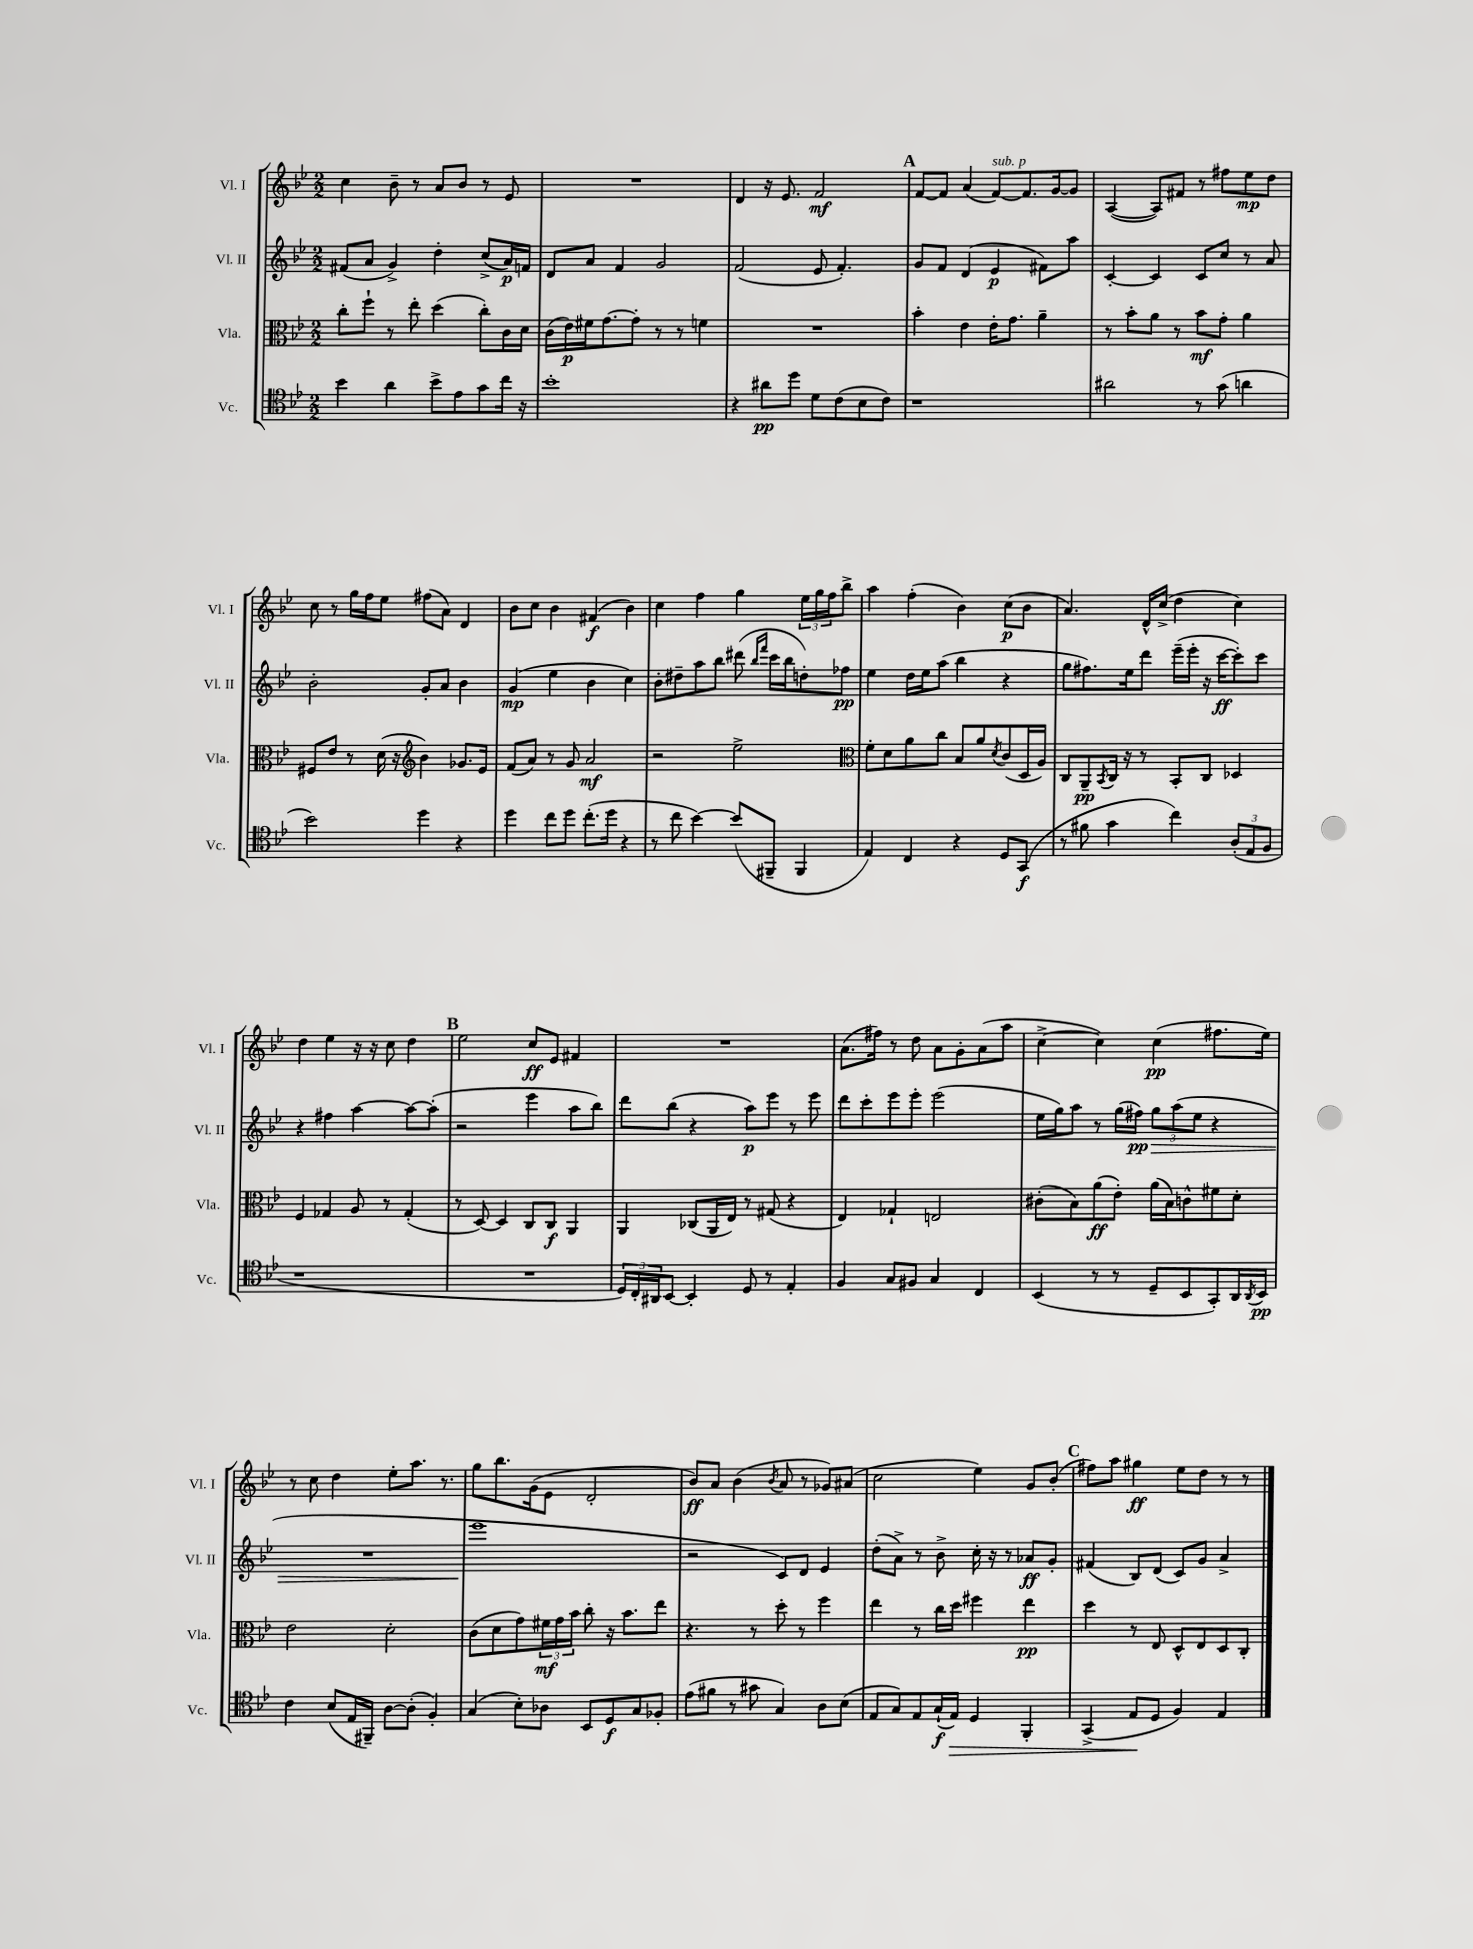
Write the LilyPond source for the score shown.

<<
\new StaffGroup <<
\new Staff = "s0" \with { instrumentName = "Vl. I" shortInstrumentName = "Vl. I" } {
    \clef treble \key bes \major \numericTimeSignature \time 2/2
    c''4 bes'8-- r8 a'8 bes'8 r8 ees'8 |
    R1 |
    d'4 r16 ees'8. f'2\mf |
    \mark \markup { \bold "A" } f'8~ f'8 a'4( f'8~^\markup { \italic "sub. p" }) f'8. g'16~ g'8 |
    a4~( a8) fis'8 r8 fis''8 ees''8\mp d''8 |
    c''8 r8 g''16 f''16 ees''8 fis''8( a'8) d'4 |
    bes'8 c''8 bes'4 fis'4\f( bes'4) |
    c''4 f''4 g''4 \tuplet 3/2 { ees''16 g''16 f''16 } bes''8-> |
    a''4 f''4-.( bes'4) c''8\p( bes'8 |
    a'4.) d'16-^ c''16->( d''4 c''4) |
    d''4 ees''4 r16 r16 c''8 d''4 |
    \mark \markup { \bold "B" } ees''2 c''8\ff ees'8 fis'4 |
    R1 |
    a'8.( fis''16) r8 d''8 a'8 g'8-. a'8( a''8 |
    c''4~-> c''4) c''4\pp( fis''8. ees''16) |
    r8 c''8 d''4 ees''8-. a''8. r8. |
    g''8 bes''8. g'16( ees'8 d'2-. |
    bes'8\ff) a'8 bes'4( \acciaccatura { bes'8 } a'8 r8 ges'8) ais'8( |
    c''2 ees''4) g'8 bes'8-.( |
    \mark \markup { \bold "C" } fis''8) a''8 gis''4\ff ees''8 d''8 r8 r8 \bar "|." |
}
\new Staff = "s1" \with { instrumentName = "Vl. II" shortInstrumentName = "Vl. II" } {
    \clef treble \key bes \major \numericTimeSignature \time 2/2
    fis'8( a'8 g'4->) d''4-. c''8->( a'16\p) f'16 |
    d'8 a'8 f'4 g'2 |
    f'2( ees'8 f'4.-.) |
    \mark \markup { \bold "A" } g'8 f'8 d'4( ees'4\p fis'8) a''8 |
    c'4~-. c'4 c'8 c''8 r8 a'8 |
    bes'2-. g'8-. a'8 bes'4 |
    g'4\mp( ees''4 bes'4 c''4) |
    bes'8-. dis''8-- a''8 bes''8 dis'''8( \grace { bes''16 f'''16 } c'''16 bes''16 d''8-.) fes''8\pp |
    ees''4 d''16 ees''16 a''8( bes''4 r4 |
    g''8 fis''8.) ees''16 d'''8 ees'''16--( ees'''16-. r16 c'''16~\ff c'''8-.) c'''8 |
    r4 fis''4 a''4~ a''8~ a''8-.( |
    \mark \markup { \bold "B" } r2 ees'''4 a''8 bes''8) |
    d'''8 bes''8( r4 a''8\p) ees'''8 r8 ees'''8 |
    d'''8 c'''8-. ees'''8 ees'''8-. ees'''2( |
    ees''16 g''16) a''8 r8 g''16( fis''16\pp) \tuplet 3/2 { g''8\> a''8( ees''8 } r4 |
    R1 |
    ees'''1\! |
    r2 c'8) d'8 ees'4 |
    d''8-.( a'8->) r8 bes'8-> c''16-. r16 r8 aes'8\ff g'8-. |
    \mark \markup { \bold "C" } fis'4( bes8) d'8( c'8) g'8 a'4-> \bar "|." |
}
\new Staff = "s2" \with { instrumentName = "Vla." shortInstrumentName = "Vla." } {
    \clef alto \key bes \major \numericTimeSignature \time 2/2
    c''8-. f''8-! r8 ees''8-. d''4( c''8-.) c'16 d'16 |
    c'16( ees'16\p) fis'16 g'8.~ g'8-. r8 r8 f'4 |
    R1 |
    \mark \markup { \bold "A" } bes'4-. ees'4 ees'16-. g'8. a'4-- |
    r8 bes'8-. a'8 r8 bes'8\mf g'8-. a'4 |
    fis8 ees'8 r8 d'16( r16 \clef treble bes'4) ges'8. ees'16 |
    f'8( a'8) r8 g'8 a'2\mf |
    r2 ees''2-> |
    \clef alto f'8-. d'8 a'8 c''8 bes8 a'8 \acciaccatura { d'8 } c'8( d16 a16) |
    c8 a,8--\pp \acciaccatura { bes,8 } c16 r16 r8 bes,8-. c8 des4 |
    f4 ges4 a8 r8 ges4-.( |
    \mark \markup { \bold "B" } r8 d8~) d4 c8 c8\f a,4 |
    a,4 ces8( a,16 ees16) r8 gis8( r4 |
    ees4) ges4-! e2 |
    cis'8-.( bes8) a'8\ff( ees'8-.) a'16( bes16) c'8-^ fis'8 d'8-. |
    ees'2 d'2-. |
    c'8( d'8 g'8) \tuplet 3/2 { fis'16\mf g'16 bes'16 } c''8-. r16 bes'8. ees''8 |
    r4. r8 d''8-. r8 f''4 |
    ees''4 r8 c''16 d''16 fis''4 ees''4\pp |
    \mark \markup { \bold "C" } d''4 r8 ees8 d8-^ ees8 d8 c8-. \bar "|." |
}
\new Staff = "s3" \with { instrumentName = "Vc." shortInstrumentName = "Vc." } {
    \clef tenor \key bes \major \numericTimeSignature \time 2/2
    bes'4 a'4 bes'8-> ees'8 g'8 c''16 r16 |
    bes'1-. |
    r4 ais'8\pp d''8 d'8 c'8( bes8 c'8) |
    \mark \markup { \bold "A" } r1 |
    ais'2 r8 g'8( a'4 |
    bes'2) d''4 r4 |
    d''4 c''8 d''8 c''8.-.( d''16 r4 |
    r8 c''8 bes'4~) bes'8( fis,8-- fis,4 |
    ees4) c4 r4 d8 g,8\f( |
    r8 fis'8 g'4 c''4) \tuplet 3/2 { a8-.( ees8 f8 } |
    r1 |
    \mark \markup { \bold "B" } R1 |
    \tuplet 3/2 { d16) c16-. ais,16 } bes,8~ bes,4-. d8 r8 ees4-. |
    f4 g8 fis8 g4 c4 |
    bes,4( r8 r8 d8-- bes,8 g,8-.) a,16 \acciaccatura { a,8 } bes,16\pp |
    c'4 bes8( ees16 fis,16--) a8~ a8-.( f4-.) |
    g4( bes8-.) aes8 bes,8 d8\f g8 fes8-. |
    ees'8( fis'8 r8 gis'8 g4) a8 bes8( |
    ees8 g8) ees8 g16-!\f( ees16\>) d4 f,4-. |
    \mark \markup { \bold "C" } g,4->( ees8\! d8 f4) ees4 \bar "|." |
}
>>
>>
\layout { \context { \Score \remove "Bar_number_engraver" } }
